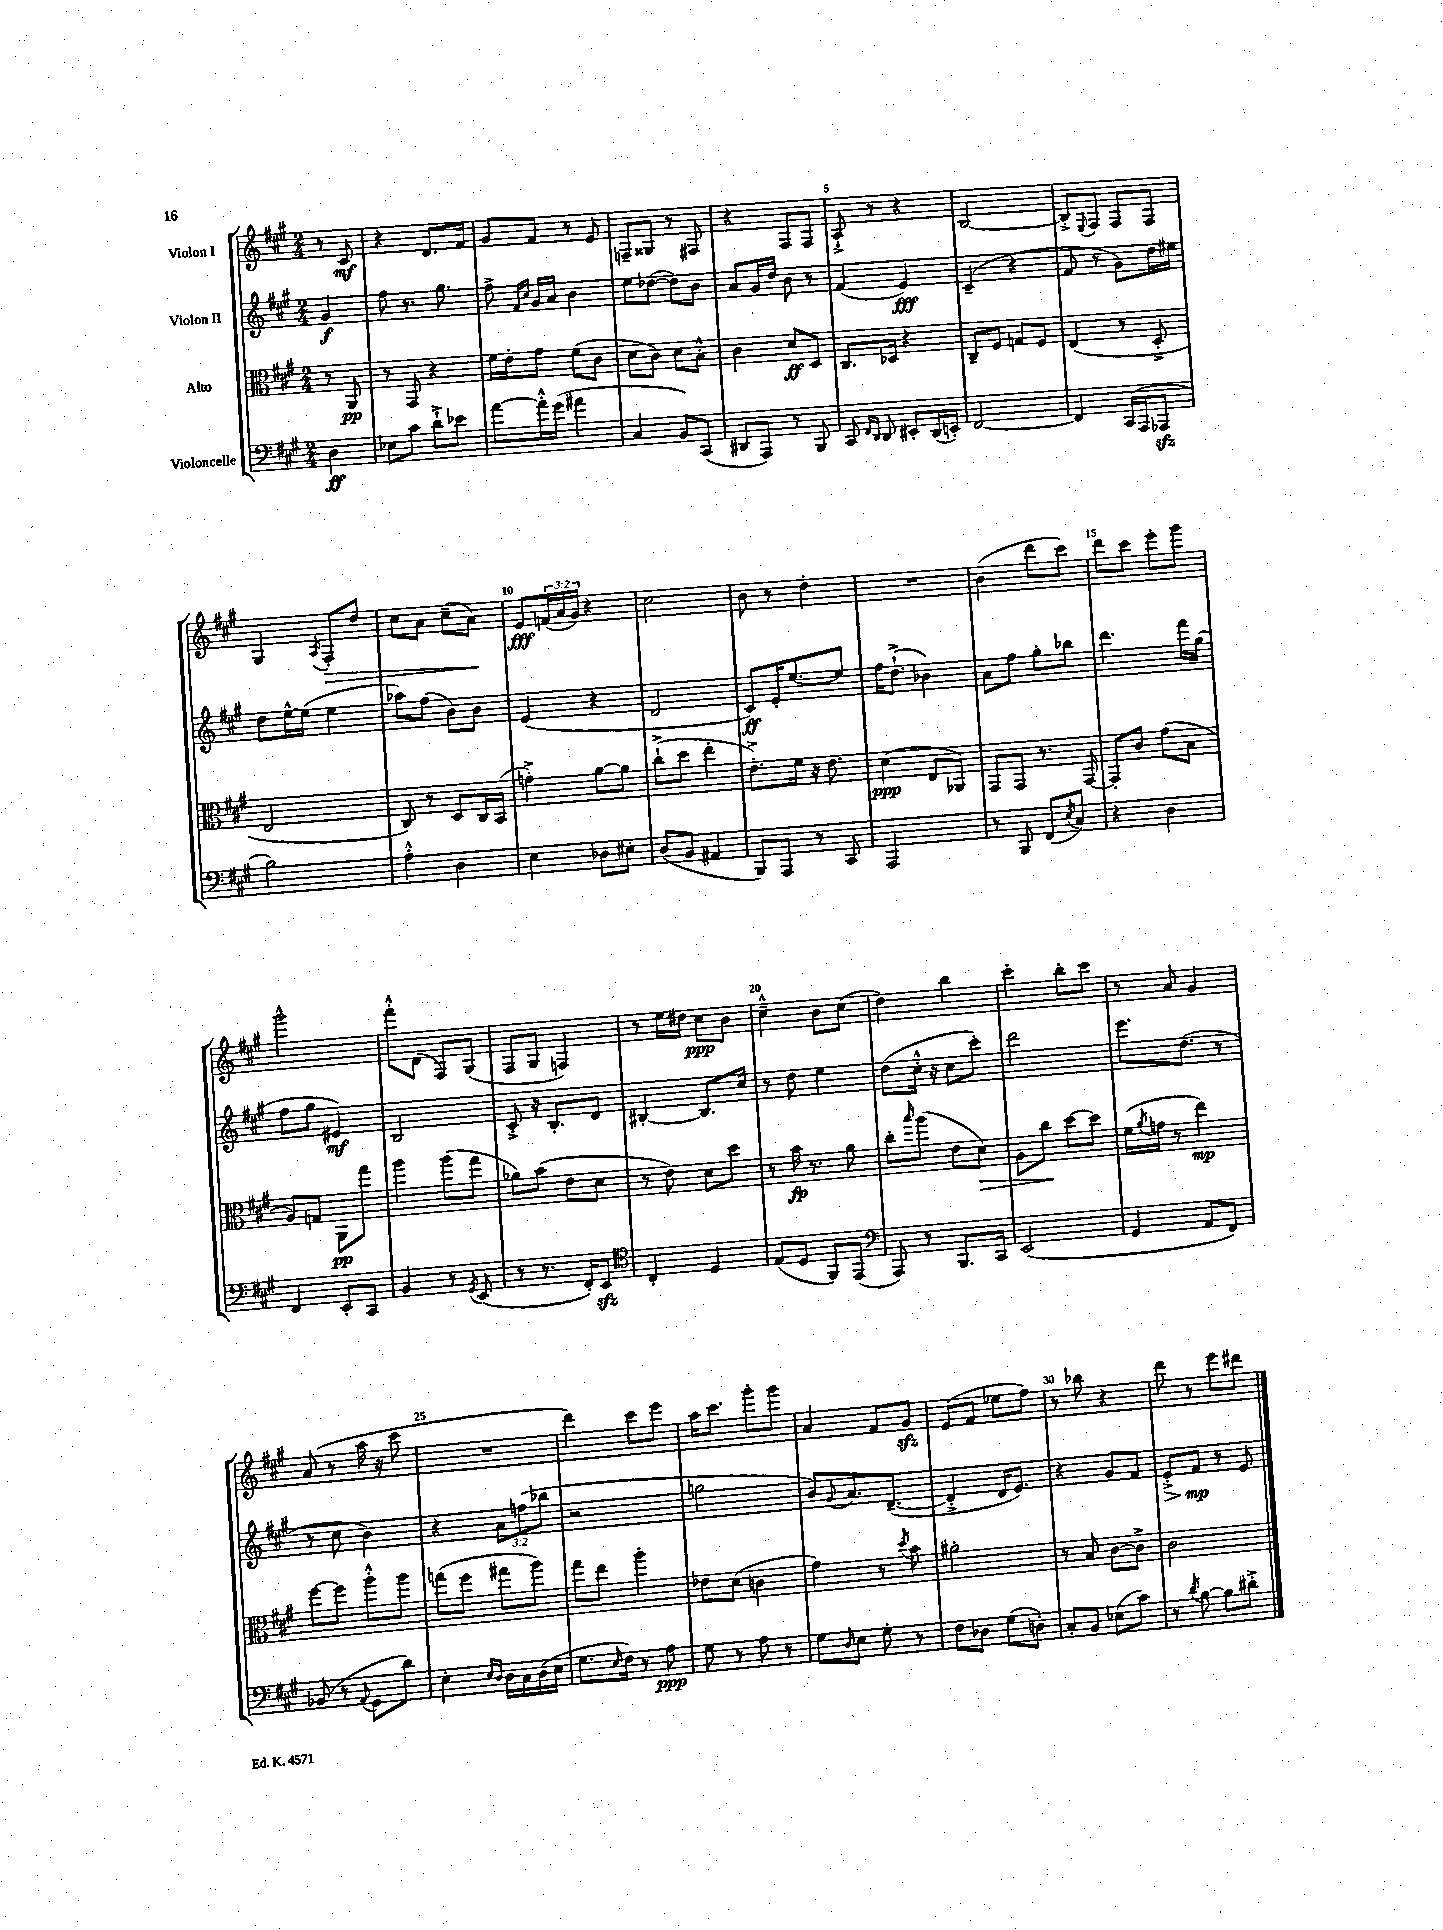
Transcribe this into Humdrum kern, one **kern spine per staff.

**kern	**kern	**kern	**kern
*staff4	*staff3	*staff2	*staff1
*clefF4	*clefC3	*clefG2	*clefG2
*k[f#c#g#]	*k[f#c#g#]	*k[f#c#g#]	*k[f#c#g#]
*M2/4	*M2/4	*M2/4	*M2/4
4D	8r	4g#	8r
.	8AA	.	8c#
=	=	=	=
8E-	8r	8ff#	4r
8c#	8GG#	8.r	.
8d`^	4r	.	8.d
.	.	8.gg#	.
8e-	.	.	.
.	.	.	16f#
=	=	=	=
[8a	16f#	8ff#^	8g#
.	16e'	.	.
.	.	16qqf#	.
.	.	16qqcc#	.
16a'^^]	8g#	16g#	8f#
(16g#	.	16a	.
4a#	(8f#	4b	8r
.	8c#	.	8e
=	=	=	=
4C#	8d	8ee	8F~
.	8c#)	([8dd-	8G##
8BB)	8d	8dd-])	8r
(8CC#	8B'^^	8b	8F#
=	=	=	=
8DD#	4c#	8a	4r
8AAA)	.	16g#	.
.	.	16dd	.
8r	8d	8b	8F#
8BBB	8D	8r	8F#
=	=	=	=
8CC#	8.C#	(4f#	8A`^
16qqFF#	.	.	.
16qqDD	.	.	.
8DD	.	.	8r
.	16D-	.	.
8EE#'	4r	4e)	4r
(16DD	.	.	.
16EE')	.	.	.
=	=	=	=
[2FF#	8C#~	(4c#~	[2B
.	8F#	.	.
.	8G	4r	.
.	8F#	.	.
=	=	=	=
4FF#]	(4E	8f#	8B'^]
.	.	.	8qqE
.	.	8r	8F#
(16CC#	8r	8g#)	8F#
16AAA	.	.	.
8AAA-	8D'^	16dd	8F#
.	.	16ee#	.
=	=	=	=
2B)	2E	8dd	4G#
.	.	[16ee^^	.
.	.	(16ee]	.
.	.	.	8qA
.	.	4ee	8F#'
.	.	.	8dd
=	=	=	=
4A'^^	8C#)	8aa-)	8cc#
.	8r	(8ff#	8a
4D	8D	8b)	(8cc#~
.	16C#	8b	8a)
.	(16BB	.	.
=	=	=	=
4E	4g'^)	(4e	8e
.	.	.	(24f
.	.	.	24a
.	.	.	24g#)
8D-	[8a	4r	4r
8E#'	8a]	.	.
=	=	=	=
(8D	(8cc#`^	2d	2cc#
8BB	8dd	.	.
4AA#	4ee'	.	.
=	=	=	=
8BBB)	8.e'^)	8c#)	8b
8AAA	.	16e'	8r
.	16f#	[8.ee	.
8r	16r	.	4dd'
.	8.e	.	.
8CC#	.	8ee]	.
=	=	=	=
2AAA	(4d	16ff#	2r
.	.	(8.dd`^	.
.	8E	4b-)	.
.	8AA-)	.	.
=	=	=	=
8r	8GG#	8a	(4b
8BBB	8GG#	8ff#	.
(8FF#	8.r	8gg#'	8ddd
8qE	.	.	.
8C#)	.	8bb-	8ccc#)
.	[16GG#	.	.
=	=	=	=
4r	8GG#']	4.ddd	8ddd
.	8c#	.	8ccc#
4D	(8g#	.	8eee'
.	8B	16fff#	8ggg#
.	.	(16gg#	.
=	=	=	=
4FF#	8A)	8ff#	2ggg#^^
.	8G	8gg#	.
8EE'	8AA	4e#)	.
8CC#	8gg#	.	.
=	=	=	=
4BB	4aa	2B	8fff#'^^
.	.	.	(8d
8r	(8aa	.	8F#)
8qGG#	.	.	.
(8EE	8gg#	.	(8G#
=	=	=	=
8r	8a-)	8c#'^	8F#
8.r	(8b	16r	8G#
.	.	8.B'	.
.	8e	.	4F)
16FF#')	.	.	.
8EE	8d	8d	.
=	=	=	=
*clefC4	*	*	*
4C#'	8r	[4B#'	8r
.	8e)	.	16ee
.	.	.	16dd#
4D	8d	8.B#]	8cc#
.	8dd	.	8b
.	.	16cc#	.
=	=	=	=
(8E	8r	8r	4cc#~^^
8D	16b	8dd	.
.	8.r	.	.
8FF#)	.	4ee	8b
(8EE	8a	.	(8cc#
=	=	=	=
*clefF4	*	*	*
8AAA)	8cc#'	(8dd	4dd)
.	16qqbb	.	.
8r	(8aa	16cc#'^^	.
.	.	16r	.
8.BBB	8e	8cc#	4bb
.	8d)	8ccc#')	.
16CC#	.	.	.
=	=	=	=
(2EE	8A	2ddd	4ccc#'
.	8cc#	.	.
.	[8dd	.	8bb'
.	8dd]	.	8ccc#
=	=	=	=
4GG#	(16f#	8.eee	8r
.	8qa	.	.
.	16g	.	.
.	8r	.	8a
.	.	(8.dd	.
8AA	4ee)	.	4g#
8FF#)	.	8r	.
=	=	=	=
(8BB-	[8ff#	8r	(8a
8r	8ff#]	8cc#	8r
8qqAA	.	.	.
8GG#	8aa'^^	4b)	16aa
.	.	.	16r
8d)	8aa	.	8ccc#
=	=	=	=
4E'	(8gg	4r	2r
.	8ff#	.	.
16qqE	.	.	.
16qqD	.	.	.
16D	8gg#	12a	.
16C#	.	.	.
.	.	(12ff	.
(16D	8aa)	.	.
.	.	12bb-	.
16E	.	.	.
=	=	=	=
8.G#	8gg#	2r	4ddd)
.	8ee	.	.
16qqE	.	.	.
16F#)	.	.	.
8r	4aa'	.	8ccc#
8A	.	.	8eee
=	=	=	=
8G#	8e-	2gg	16aa
.	.	.	8.ccc#
8r	(8d	.	.
8A	4c	.	8ggg#'
8r	.	.	8ggg#
=	=	=	=
8G#	4g#)	8b)	4a
16qqD	.	8qqg#	.
8E	.	8.a	.
8G#'	8r	.	8f#
.	.	([8.d~	.
.	8qdd	.	.
8r	8b	.	8g#
=	=	=	=
8F#	2a#'	4d'^]	(8e
8D-	.	.	8f#
(8G#	.	16d	8ee-
.	.	8.e)	.
8D')	.	.	8ff#)
=	=	=	=
8C#'	8r	4r	8r
8BB	8B	.	8bb-
(8E-	[8c#	8g#	4r
8c#)	8c#^]	8f#	.
=	=	=	=
8r	2c#	8e'^	8ddd
8qd	.	.	.
[8B	.	8f#	8r
8B]	.	8r	8eee
8d#'^	.	8e	8ddd#
==	==	==	==
*-	*-	*-	*-
